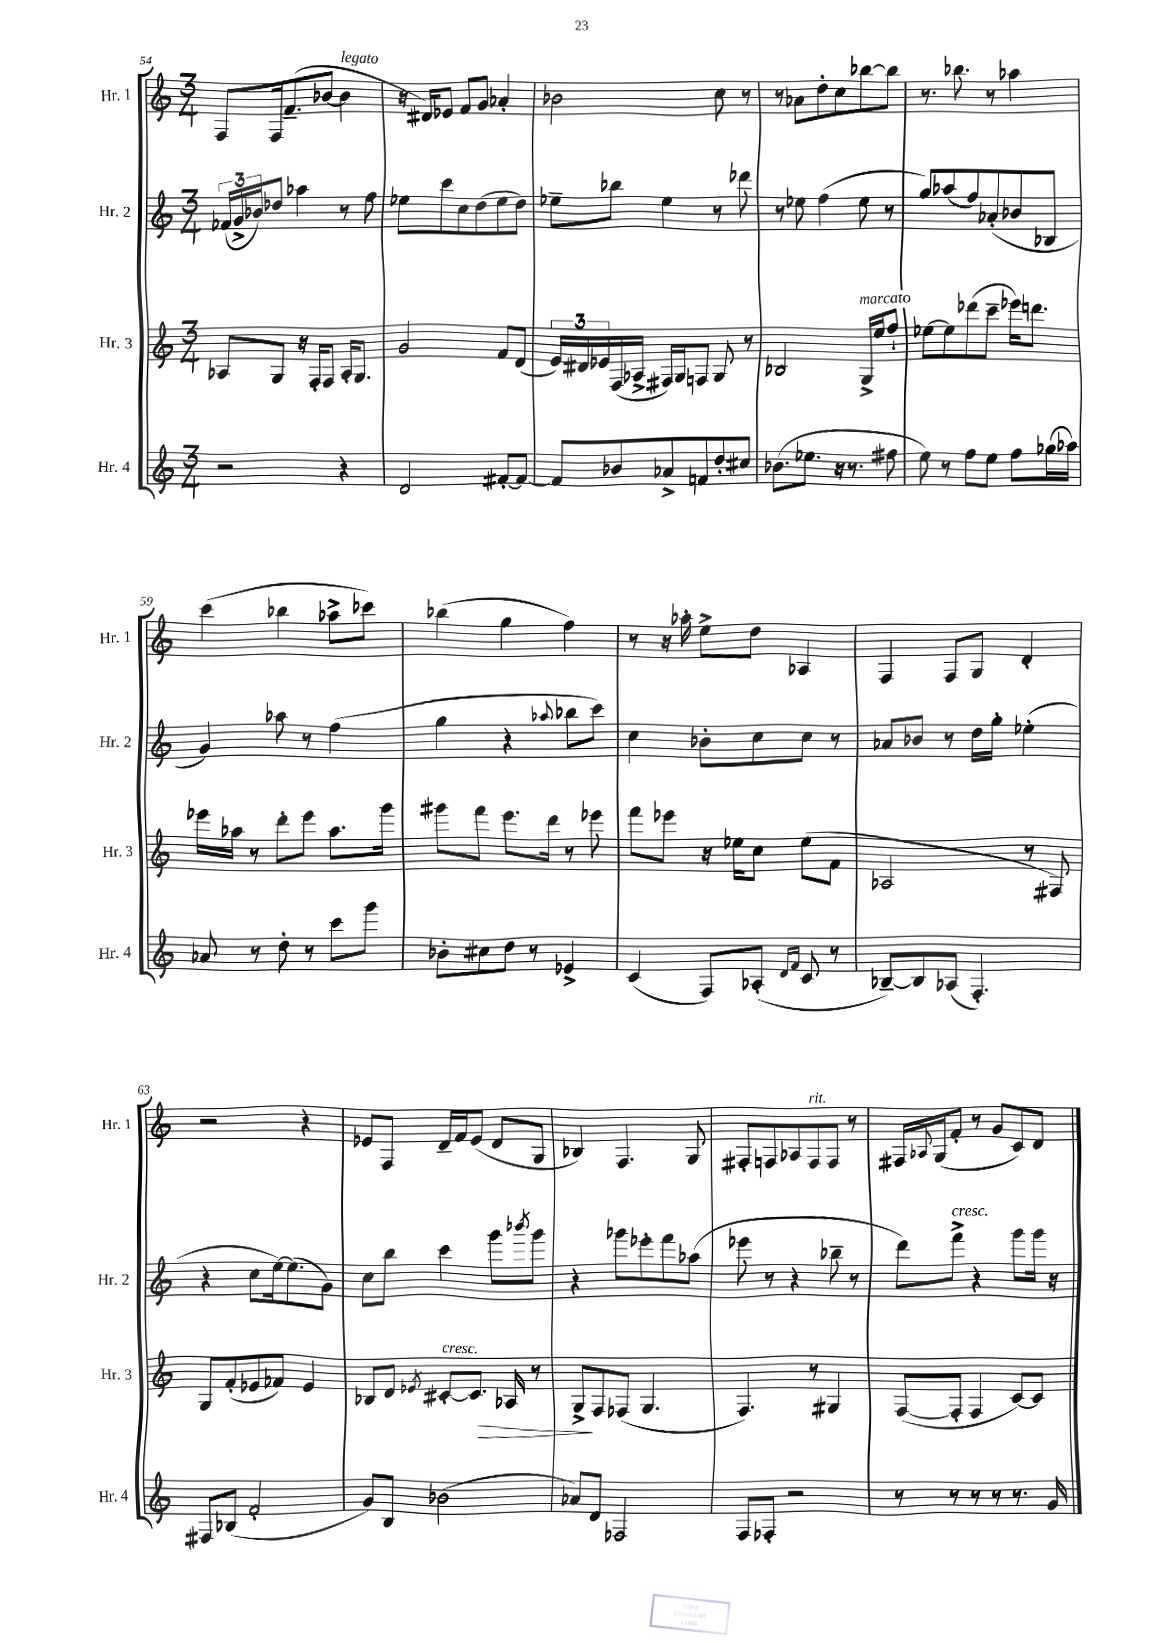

**kern	**kern	**kern	**kern
*staff4	*staff3	*staff2	*staff1
*clefG2	*clefG2	*clefG2	*clefG2
*k[]	*k[]	*k[]	*k[]
*M3/4	*M3/4	*M3/4	*M3/4
2r	8A-	(24f-	8F
.	.	24g^	.
.	.	24b-)	.
.	8G	8dd-	16F
.	.	.	(8.f~
.	16r	4aa-	.
.	16F'	.	.
.	8F	.	[8b-
4r	16A-'	8r	4b-]
.	8.G	.	.
.	.	8ff	.
=	=	=	=
2d	2g	8ee-	16r
.	.	.	16d#)
.	.	8ccc	8e-
.	.	8cc	8f
.	.	(8dd	8g
[8f#'	8f	8ee-	4a-'
8f#_	(8d	8dd)	.
=	=	=	=
8f#]	24e)	8ee-~	2b-
.	24d#	.	.
.	24e-	.	.
8b-	(16F	8bb-	.
.	16A-^	.	.
8a-^	16F#)	4ee-	.
.	16G	.	.
8f	8F	.	.
8dd'	8G	8r	8cc
8cc#	8r	8ddd-	8r
=	=	=	=
(8.b-	2B-	8r	8r
.	.	8ee-	8a-
8.ee-	.	.	.
.	.	(4ff	8dd'
16r	.	.	8cc
8.r	.	.	.
.	16G^	8ee-	[8bb-
.	16ee	.	.
8ff#	8ff`	8r	8bb-]
=	=	=	=
8ee)	[8ee-	8gg)	8.r
8r	8ee-]	(8aa-	.
.	.	.	8.bb-
8ff	(8ddd-	8ff)	.
8ee	8ccc~	(8a-'	8r
8ff	16eee-)	8b-	4aa-
.	8.ddd	.	.
(16gg-	.	8B-	.
16aa-)	.	.	.
=	=	=	=
8a-	16eee-	4g)	(4ccc
.	16aa-	.	.
8r	8r	.	.
8dd'	8ddd'	8aa-	4bb-
8r	8eee-	8r	.
8ccc	8.aa-	(4ff	8aa-^
8ggg	.	.	8ccc-)
.	16ggg	.	.
=	=	=	=
8b-'	8ggg#	4gg	(4bb-
8cc#	8fff	.	.
8dd	8.eee	4r	4gg
8r	.	.	.
.	16ddd	.	.
.	.	8qqaa-	.
4e-^	8r	8bb-	4ff)
.	8eee-	8ccc)	.
=	=	=	=
(4c	8fff	4cc	8r
.	8eee-	.	16r
.	.	.	16aa-'
8F)	16r	8b-'	8ee^
.	16ee-	.	.
(8A-'	8cc	8cc	8dd
16qqd	.	.	.
16qqf	.	.	.
8c	(8ee-	8cc	4A-
8r	8f	8r	.
=	=	=	=
[8B-~)	2A-	8a-	4F
8B-]	.	8b-	.
(8A-	.	8r	8F
4.F')	.	16dd	8G
.	.	16gg'	.
.	8r	(4ee-'	4d'
.	8F#)	.	.
=	=	=	=
8F#	8G	4r	2r
(8B-	(8f'	.	.
2f'	8e-	8cc	.
.	8f-)	[16ee)	.
.	.	(8.ee]	.
.	4e-	.	4r
.	.	8g)	.
=	=	=	=
8g)	8B-	8cc	8e-
8B	8d	8bb	8F
.	8qe-	.	.
(2b-	[8c#'	4ccc	16d~
.	.	.	16f
.	8.c#]	.	(8e-
.	.	8ggg	8d
.	16A-	.	.
.	.	8qbbb-	.
.	8r	8ggg	8G
=	=	=	=
8a-)	8G^	4r	4B-)
8d	8F	.	.
2F-	(8F-	8ggg-	4.F
.	4.G	8eee-'	.
.	.	8fff	.
.	.	(8aa-	8G
=	=	=	=
8F	4.F)	8eee-	8F#'
8F-'	.	8r	8F
2r	.	4r	8A-
.	8r	.	8F
.	4G#	8bb-~	8F
.	.	8r	8r
=	=	=	=
8r	([8F	8ddd)	16F#
.	.	.	8qqA-
.	.	.	(16G
8r	8F']	8fff^	8f'
8r	4F	4r	8r
8r	.	.	8g
8.r	[8c)	8ggg	8c)
.	8c]	16ggg	8d
16g	.	16r	.
==	==	==	==
*-	*-	*-	*-
